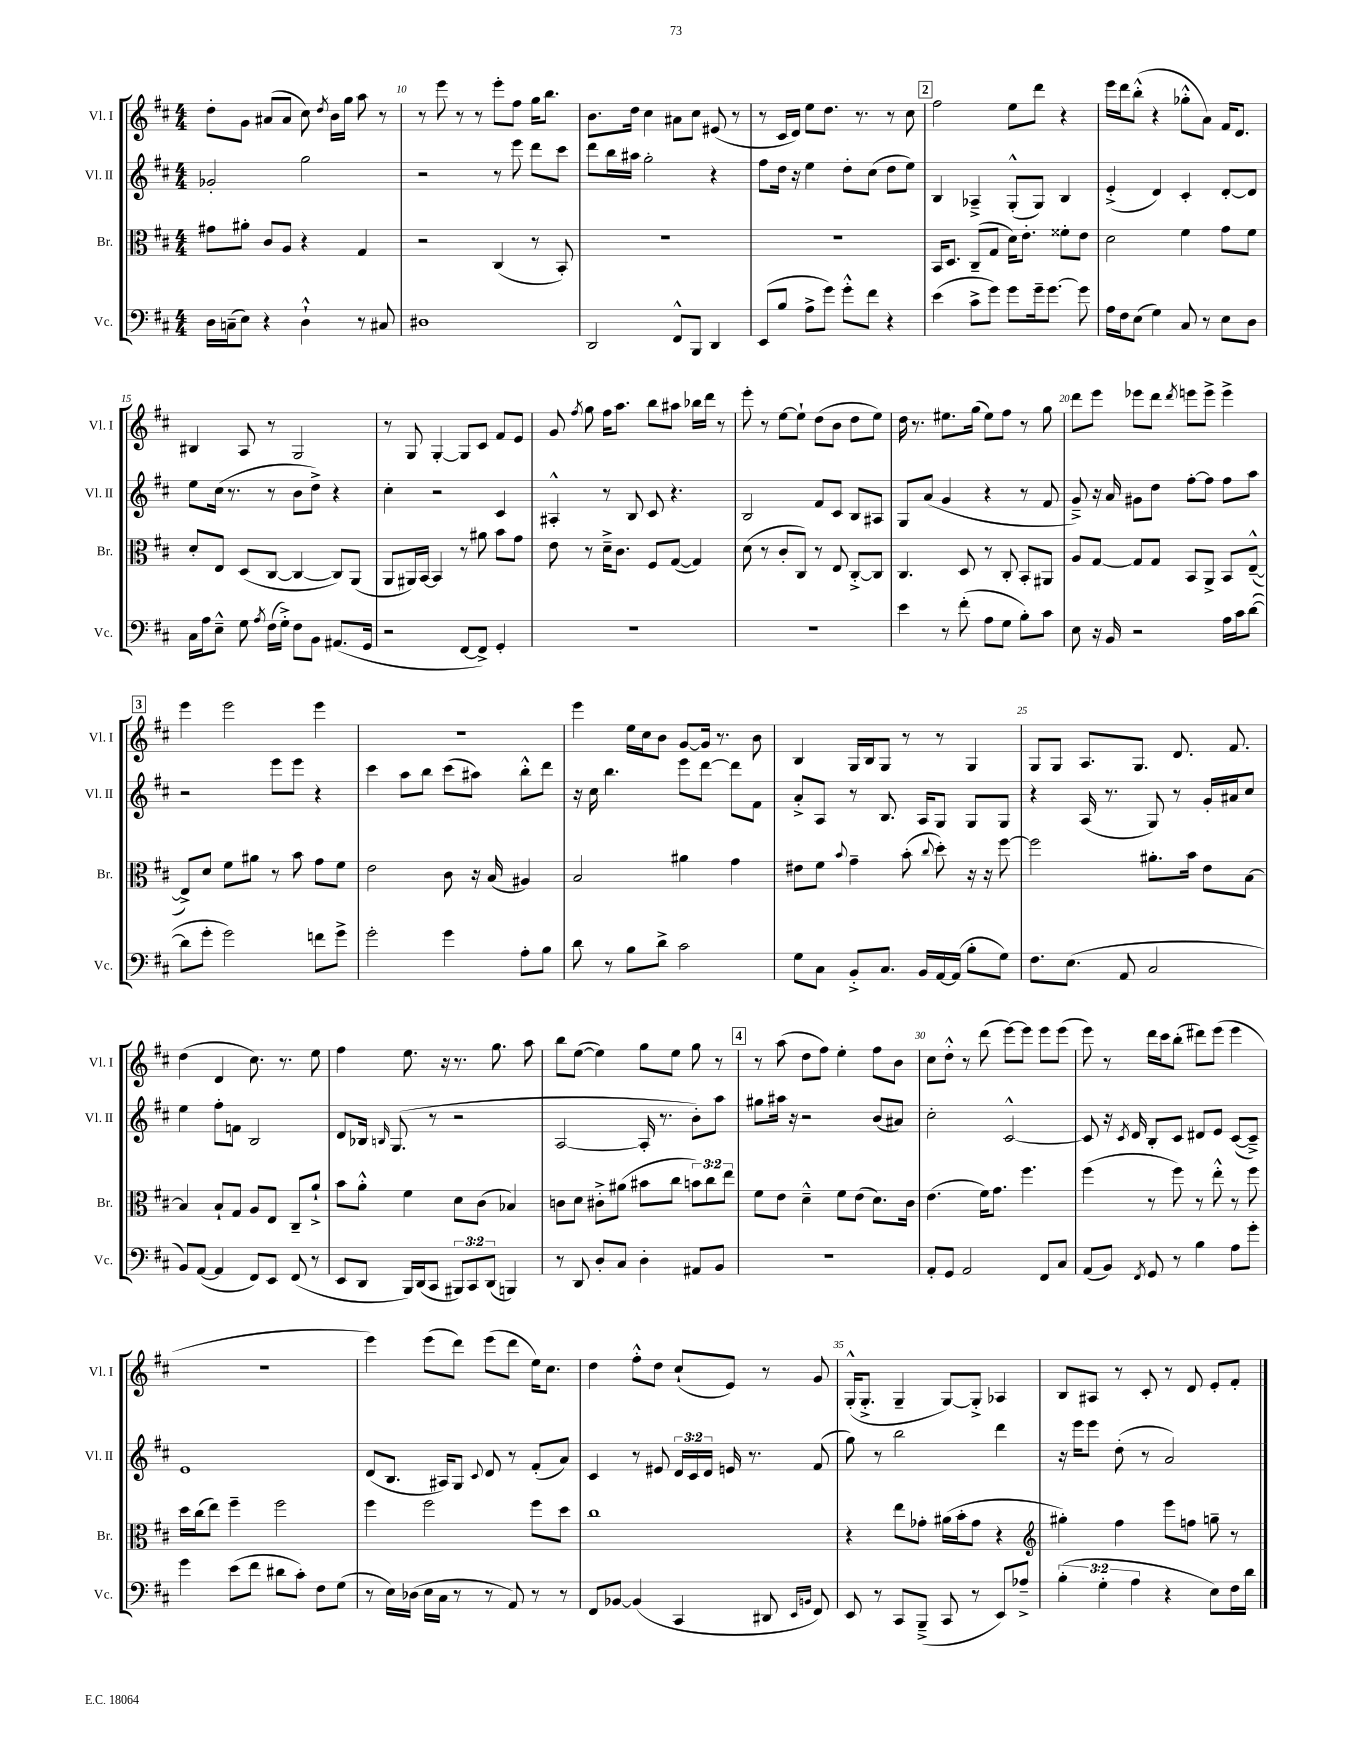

**kern	**kern	**kern	**kern
*staff4	*staff3	*staff2	*staff1
*clefF4	*clefC3	*clefG2	*clefG2
*k[f#c#]	*k[f#c#]	*k[f#c#]	*k[f#c#]
*M4/4	*M4/4	*M4/4	*M4/4
16D	8g#	2g-'	8dd'
(16C~	.	.	.
8E)	8a#'	.	8g
4r	8c#	.	(8a#
.	8A	.	8a#
4D`^^	4r	2gg	8cc#)
.	.	.	8qdd
.	.	.	16b
.	.	.	16gg
8r	4G	.	8aa
8C#	.	.	8r
=	=	=	=
1D#	2r	2r	8r
.	.	.	8eee
.	.	.	8r
.	.	.	8r
.	(4C#	8r	8eee'
.	.	8eee	8ff#
.	8r	8ddd	16gg
.	.	.	8.bb
.	8BB')	8ccc#	.
=	=	=	=
2DD	1r	8ddd	8.b
.	.	16bb	.
.	.	16aa#	16dd
.	.	2gg'	4cc#
8FF#^^	.	.	8a#
8BBB	.	.	8cc#
4DD	.	4r	(8e#
.	.	.	8r
=	=	=	=
(8EE	1r	8ff#	8r
8B	.	16dd	16c#
.	.	16r	16d)
8A^	.	4ee	8ee
8g)	.	.	8.dd
8g'^^	.	8dd'	.
.	.	.	8.r
8f#	.	(8cc#	.
4r	.	8dd	8r
.	.	8ee)	8cc#
=	=	=	=
(4e	16BB	4B	2ff#
.	8.D	.	.
8c#^	(8C#~	4A-~^	.
8g)	8G	.	.
8g	16d)	(8G'^^	8ee
.	8.e'	.	.
16g~	.	8G)	8ddd
[8.g	.	.	.
.	8f##'	4B	4r
8g]	8e	.	.
=	=	=	=
16A	2d	(4e'^	16eee
16F#	.	.	16ddd
(8E	.	.	(8bb'^^
4G)	.	4d)	4r
8C#	4f#	4c#'	8gg-'^^
8r	.	.	8a)
8E	8g	[8d'	16f#
.	.	.	8.d
8D	8f#	8d]	.
=	=	=	=
16C#	8d'	8ee	4B#
16A	.	.	.
8E~^^	8E	(16cc#	.
.	.	8.r	.
8G	(8D	.	8A
8qA	.	.	.
(16F#	[8C#	8r	8r
16G'^)	.	.	.
8F#	4C#_	8b	2G
8BB	.	8dd^)	.
(8.AA#	8C#])	4r	.
.	(8AA	.	.
16GG	.	.	.
=	=	=	=
2r	8AA	4cc#'	8r
.	16AA#)	.	8G
.	[16BB	.	.
.	4BB]	2r	[4G'
[8FF#	8r	.	8G]
8FF#^])	8a#	.	8c#
4GG'	8b	4c#	8f#
.	8g	.	8e
=	=	=	=
1r	8e	4A#'^^	8g
.	.	.	8qff#
.	8r	.	8gg
.	16d~^	8r	16ff#
.	8.c#	.	8.aa
.	.	8B	.
.	8F#	8c#	8bb
.	([8G	4.r	8aa#
.	4G])	.	16bb-
.	.	.	16ddd
.	.	.	8r
=	=	=	=
1r	(8d	2B	8eee'
.	8r	.	8r
.	8c#'	.	[8ee
.	8C#)	.	8ee`]
.	8r	8f#	(8dd
.	8E	8c#	8b
.	[8C#'^	8B	8dd
.	8C#]	8A#	8ee)
=	=	=	=
4e	4.C#	8G	16dd
.	.	.	8.r
.	.	(8a	.
8r	.	4g	8.ee#
(8f#'	8D	.	.
.	.	.	(16gg
8A	8r	4r	8ee#)
8G	8C#'	.	8ff#
8B')	8BB'	8r	8r
8c#	8AA#	8f#	8gg
=	=	=	=
8E	8A	8g~^)	8ddd
16r	[8G	16r	8eee
16BB	.	16a	.
2r	8G]	8g#	8eee-
.	8G	8dd	8ddd
.	.	.	8qddd
.	8BB	[8ff#'	8eee
.	8AA^	8ff#]	8eee^
16A	8BB	8ff#	4eee^
16c#	.	.	.
([8d	([8E~^^	8aa	.
=	=	=	=
8d]	8E^])	2r	4eee
8g'	8d	.	.
2g)	8f#	.	2eee
.	8a#	.	.
.	8r	8eee	.
.	8b	8eee	.
8f	8g	4r	4eee
8g^	8f#	.	.
=	=	=	=
2g'	2e	4ccc#	1r
.	.	8aa	.
.	.	8bb	.
4g	8c#	(8ccc#	.
.	16r	8aa#)	.
.	(16B	.	.
8A'	4A#)	8bb'^^	.
8B	.	8ddd	.
=	=	=	=
8d	2B	16r	4eee
.	.	16cc#	.
8r	.	4.bb	.
8B	.	.	16ee
.	.	.	16cc#
8d^	.	.	8b
2c#	4a#	8eee	[8g
.	.	[8ddd	16g]
.	.	.	8.r
.	4g	8ddd]	.
.	.	8f#	8b
=	=	=	=
8G	8e#	8a'^	4B
8C#	8f#	8A	.
.	8qqb	.	.
8BB'^	4g~	8r	16G
.	.	.	16B
8.C#	.	8.B	8G
.	(8b'	.	8r
16BB	.	16A	.
.	8qqcc#	.	.
[16AA	8dd')	8G	8r
(16AA]	.	.	.
8B'	16r	8G	4G
.	16r	.	.
8G)	[8ff#	8G	.
=	=	=	=
8.F#	2ff#]	4r	8G
.	.	.	8G
(8.E	.	.	.
.	.	(16A	8.A
.	.	8.r	.
8AA	.	.	.
.	.	.	8.G
2C#	8.a#'	8G)	.
.	.	8r	8.d
.	16b	.	.
.	8e	16g'	.
.	.	16a#	8.f#
.	[8B	8cc#	.
=	=	=	=
8BB)	4B]	4ee	(4dd
([8AA	.	.	.
4AA]	8B`	8ff#'	4d
.	8G	8f	.
8FF#)	8A	2B	8.cc#)
8EE	8E	.	.
.	.	.	8.r
(8FF#	8C#~	.	.
8r	8a`^	.	8ee
=	=	=	=
8EE	8b	8d	4ff#
8DD	8a'^^	16B-	.
.	.	16qqB	.
.	.	(8.G	.
16BBB)	4f#	.	8.ee
(16DD	.	.	.
8CC#	.	8r	.
.	.	.	16r
12BBB#)	8d	2r	8.r
12CC#	.	.	.
.	(8c#	.	.
(12DD	.	.	.
.	.	.	8.gg
4BBB)	4B-)	.	.
.	.	.	8aa
=	=	=	=
8r	8c	[2A	8bb
8DD	8d	.	([8ee
8D'	8c#'^	.	4ee])
8C#	(8a#	.	.
4D'	8b#	16A']	8gg
.	.	8.r	.
.	8cc#	.	8ee
8AA#	12b)	8b')	8gg
.	12cc#	.	.
8BB	.	8aa	8r
.	12ee	.	.
=	=	=	=
1r	8f#	8gg#	8r
.	8e	16aa#	(8aa
.	.	16r	.
.	4d~^^	2r	8dd
.	.	.	8ff#)
.	8f#	.	4ee'
.	(8e	.	.
.	8.d)	(8b	8ff#
.	.	8a#)	8b
.	16c#	.	.
=	=	=	=
8AA'	(4.e	2cc#'	8cc#
8GG	.	.	8dd'^^
2AA	.	.	8r
.	16f#)	.	(8ddd
.	8.g	.	.
.	.	[2c#^^	[8eee)
.	4.ff#	.	8eee]
8FF#	.	.	8eee
8C#	.	.	(8eee
=	=	=	=
(8AA	(4ff#	8c#]	8eee)
8BB)	.	16r	8r
.	.	8qc#	.
.	.	16d	.
8qFF#	.	.	.
8GG	8r	8B'	16ddd
.	.	.	16ccc#
8r	8ff#)	8c#	(8bb'
4B	8r	8d#	8ddd#)
.	8ee'^^	8e	(8eee
8A	8r	([8c#	4eee
8g'	8ff#	8c#~^])	.
=	=	=	=
4g	16dd	1e	1r
.	(16cc#	.	.
.	8ee)	.	.
(8e	4ff#~	.	.
8f#	.	.	.
8d#	2ff#	.	.
8c#')	.	.	.
8F#	.	.	.
(8G	.	.	.
=	=	=	=
8r	4ff#	(8d	4eee)
16E)	.	8.B	.
(16D-	.	.	.
16E	2ff#	.	(8eee
16C#	.	16A#)	.
8r	.	8G	8ddd)
.	.	8qqc#	.
8r	.	8d	(8eee
8AA)	.	8r	8ddd
8r	8ff#	(8f#'	16ee)
.	.	.	8.cc#
8r	8dd	8a)	.
=	=	=	=
8FF#	1cc#	4c#	4dd
[8BB-	.	.	.
(4BB-]	.	8r	8ff#'^^
.	.	8e#	8dd
4CC#	.	24d	(8cc#`
.	.	24c#	.
.	.	24d	.
.	.	16e	8e)
.	.	8.r	.
8DD#	.	.	8r
16qqEE	.	.	.
16qqBB	.	.	.
8FF#)	.	(8f#	8g
=	=	=	=
8EE	4r	8gg)	(16G'^^
.	.	.	8.G'^
8r	.	8r	.
8CC#	8ee	2bb	4G~
(8BBB~^	8g-'	.	.
8CC#	(16a#	.	[8G)
.	16b'	.	.
8r	8g-	.	8G'^]
8EE)	4r	4ddd	4A-
8A-~^	.	.	.
=	=	=	=
*	*clefG2	*	*
(6B'	4gg#')	16r	8B
.	.	16eee	.
.	.	8eee	8A#
6G'	.	.	.
.	4ff#	(8dd'	8r
6A	.	.	.
.	.	8r	8c#'
4r	8eee	2a)	8r
.	8ff	.	8d
8E)	8gg~	.	8e'
16F#	8r	.	8f#'
16d	.	.	.
==	==	==	==
*-	*-	*-	*-
